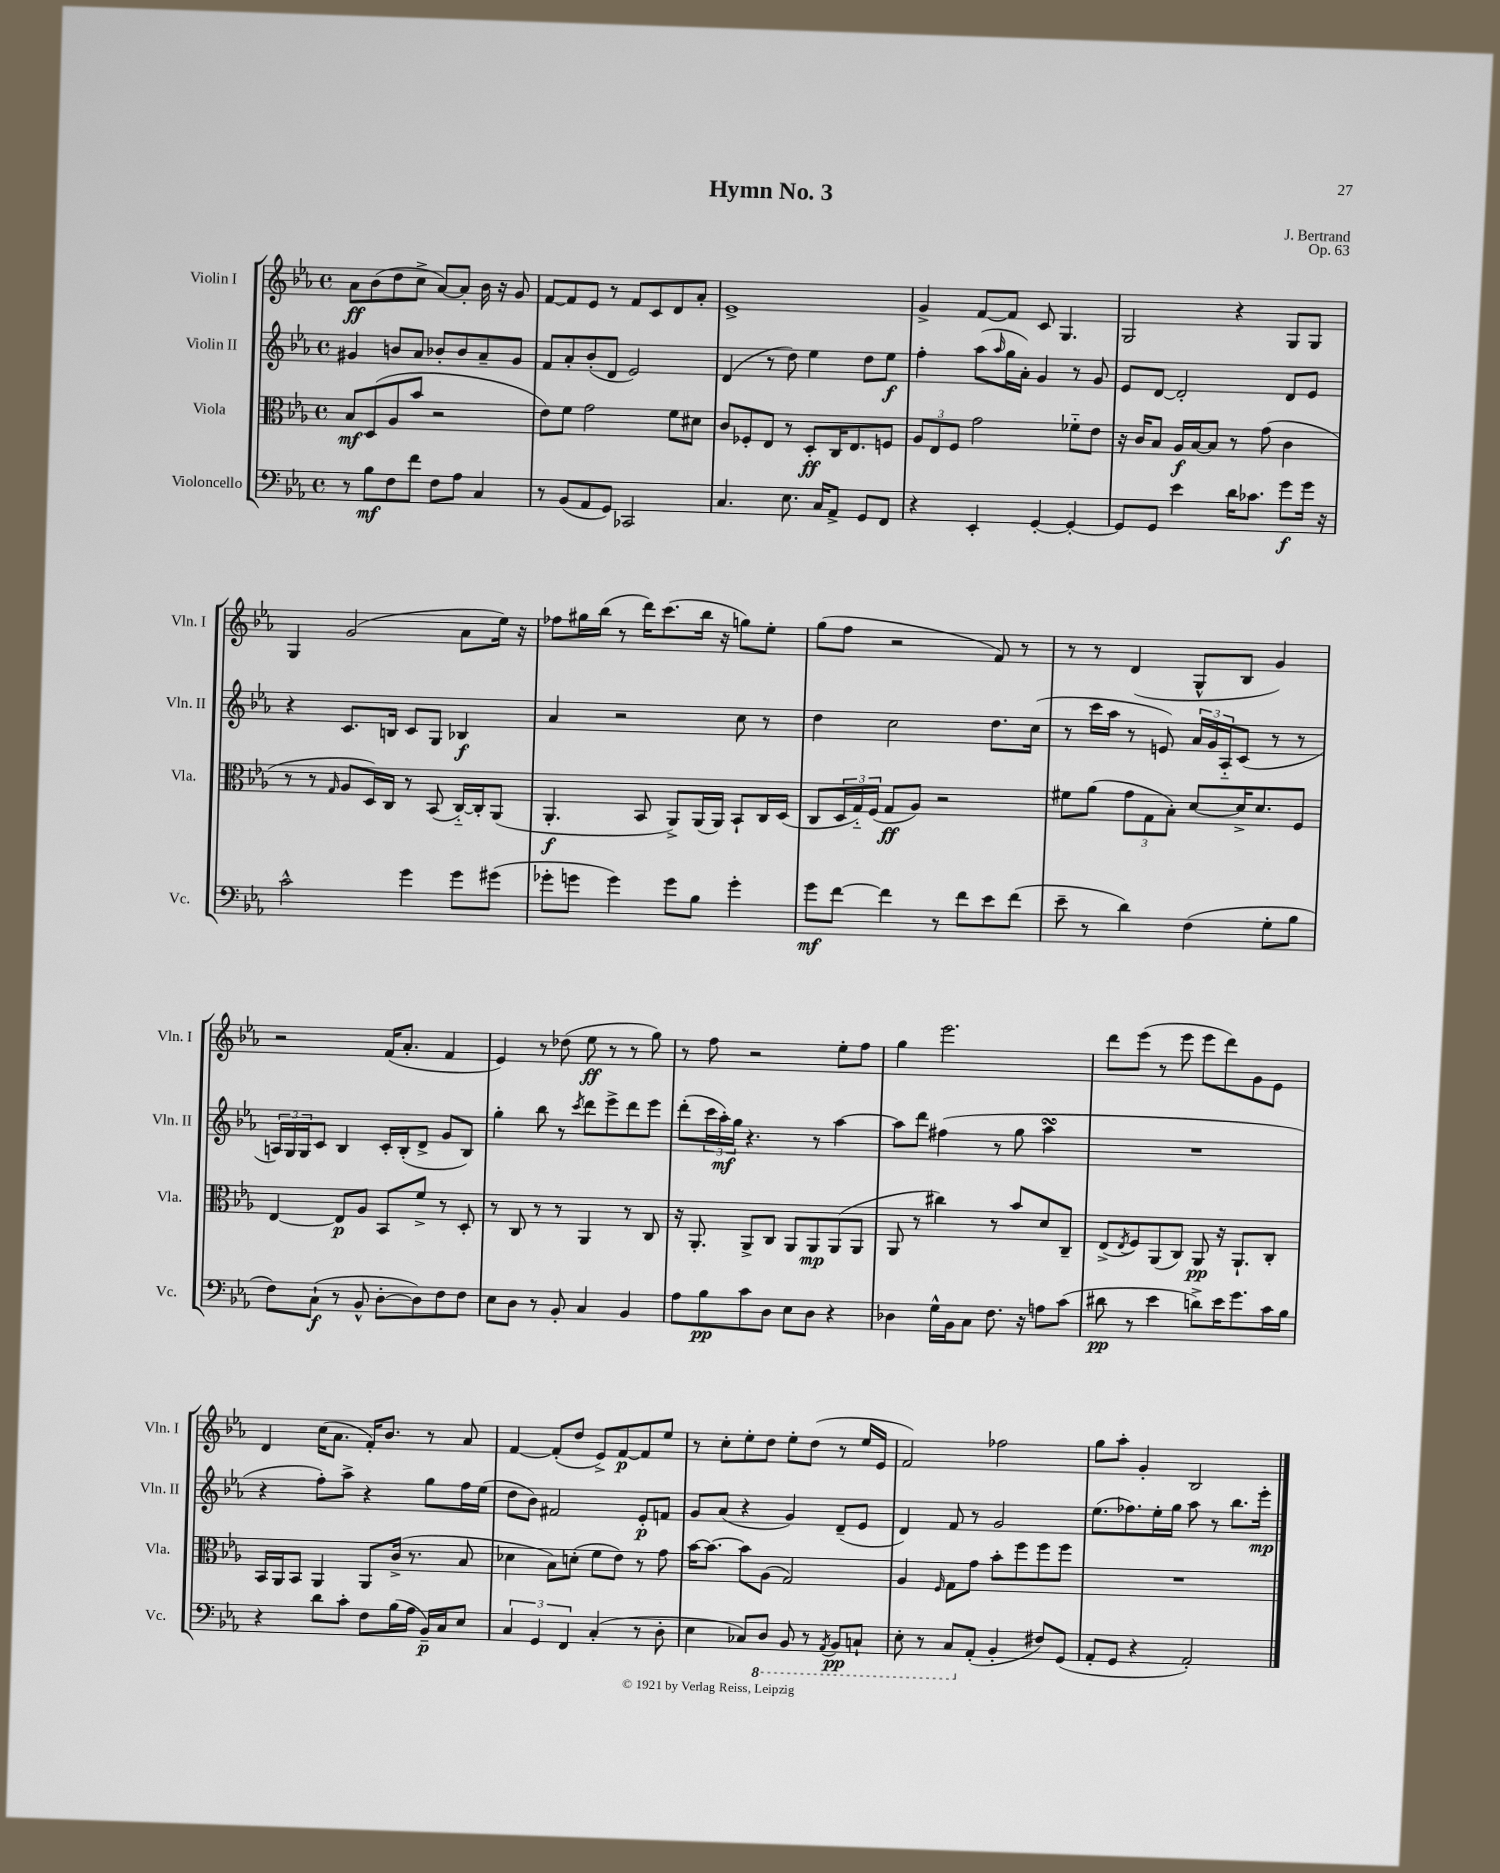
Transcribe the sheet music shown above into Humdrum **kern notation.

**kern	**dynam	**kern	**dynam	**kern	**dynam	**kern	**dynam
*part4	*part4	*part3	*part3	*part2	*part2	*part1	*part1
*staff4	*staff4	*staff3	*staff3	*staff2	*staff2	*staff1	*staff1
*I"Violoncello	*	*I"Viola	*	*I"Violin II	*	*I"Violin I	*
*I'Vc.	*	*I'Vla.	*	*I'Vln. II	*	*I'Vln. I	*
*clefF4	*	*clefC3	*	*clefG2	*	*clefG2	*
*k[b-e-a-]	*	*k[b-e-a-]	*	*k[b-e-a-]	*	*k[b-e-a-]	*
*M4/4	*	*M4/4	*	*M4/4	*	*M4/4	*
*met(c)	*	*met(c)	*	*met(c)	*	*met(c)	*
=1	=1	=1	=1	=1	=1	=1	=1
8r	.	8B-/L	mf	4g#X/	.	8a-\L	ff
8B-\L	mf	(8D/	.	.	.	(8b-\	.
8F\	.	8A-/	.	8bn/L	.	8dd\	.
8f\J	.	8b-/J	.	8a-/J	.	8cc^\J	.
8F\L	.	2r	.	8b-X'/L	.	[8a-/L)	.
8A-\J	.	.	.	8b-/	.	8a-'/J]	.
4C/	.	.	.	8a-~/	.	16b-\	.
.	.	.	.	.	.	16r	.
.	.	.	.	8g#/J	.	8g/	.
=2	=2	=2	=2	=2	=2	=2	=2
8r	.	8e-\L)	.	8f/L	.	[8f/L	.
(8BB-/L	.	8f\J	.	8a-'/	.	8f/]	.
8AA-/	.	2g\	.	(8b-'/	.	8e-/J	.
8GG/J)	.	.	.	8d/J	.	8r	.
2CC-X/	.	.	.	2e-/)	.	8f/L	.
.	.	.	.	.	.	8c/	.
.	.	8f\L	.	.	.	8d/	.
.	.	8d#X\J	.	.	.	8a-'/J	.
=3	=3	=3	=3	=3	=3	=3	=3
4.C/	.	8c/L	.	(4d/	.	1e-^	.
.	.	8F-X'/	.	.	.	.	.
.	.	8E-/J	.	8r	.	.	.
8.E-\	.	8r	.	8dd\)	.	.	.
.	.	8D'/L	ff	4ee-\	.	.	.
16C/KL	.	.	.	.	.	.	.
8AA-^/J	.	16C/K	.	.	.	.	.
.	.	8.E-/	.	.	.	.	.
8GG/L	.	.	.	8dd\L	.	.	.
8FF/J	.	8Fn/J	.	8ee-\J	f	.	.
=4	=4	=4	=4	=4	=4	=4	=4
4r	.	12A-/L	.	4ff'\	.	4g^/	.
.	.	12E-/	.	.	.	.	.
.	.	12F/J	.	.	.	.	.
4EE-'/	.	2g\	.	(8aa-\L	.	[8f/L	.
.	.	.	.	16qqaa-/	.	.	.
.	.	.	.	16gg\L	.	8f/J]	.
.	.	.	.	16a-'\JJ)	.	.	.
[4GG'/	.	.	.	4g/	.	8c/	.
.	.	.	.	.	.	4.G/	.
4GG'/_	.	8f-X\L	.	8r	.	.	.
.	.	8e-\J	.	8g/	.	.	.
=5	=5	=5	=5	=5	=5	=5	=5
8GG/L]	.	16r	.	8e-/L	.	2G/	.
.	.	16c/KL	.	.	.	.	.
8GG/J	.	8B-/J	.	[8d/J	.	.	.
4e-\	.	16A-/LL	f	2d'/]	.	.	.
.	.	[16B-/J	.	.	.	.	.
.	.	8B-/J]	.	.	.	.	.
16d\KL	.	8r	.	.	.	4r	.
8.c-X\J	.	.	.	.	.	.	.
.	.	(8g\	.	.	.	.	.
8g\L	f	4c\	.	8d/L	.	8G/L	.
16g\Jk	.	.	.	8e-/J	.	8G/J	.
16r	.	.	.	.	.	.	.
!!LO:LB:g=z
=6	=6	=6	=6	=6	=6	=6	=6
2c^^\	.	8r	.	4r	.	4G/	.
.	.	8r	.	.	.	.	.
.	.	16qqG/	.	.	.	.	.
.	.	8A-/L	.	8.c/L	.	(2g/	.
.	.	16D/L)	.	.	.	.	.
.	.	16C/JJ	.	16Bn/Jk	.	.	.
4g\	.	8r	.	8c/L	.	.	.
.	.	(8BB-/	.	8G/J	.	.	.
8g\L	.	[16C/LL)	.	4B-X/	f	8a-\L	.
.	.	16C'/J]	.	.	.	.	.
(8g#X\J	.	(8AA-/J	.	.	.	16ee-\Jk)	.
.	.	.	.	.	.	16r	.
=7	=7	=7	=7	=7	=7	=7	=7
8g-X'\L	.	4.AA-'/	f	4a-/	.	8ff-X\L	.
8gn\J	.	.	.	.	.	16gg#X\L	.
.	.	.	.	.	.	(16bb-\JJ	.
4g\)	.	.	.	2r	.	8r	.
.	.	8BB-/	.	.	.	16ddd\KL)	.
.	.	.	.	.	.	(8.ccc\	.
8g\L	.	8AA-^/L)	.	.	.	.	.
8B-\J	.	(16AA-/L	.	.	.	16bb-\Jk	.
.	.	16AA-/JJ)	.	.	.	16r	.
4g'\	.	8BB-`/L	.	8cc\	.	8ggn\L)	.
.	.	16C/L	.	8r	.	8ee-'\J	.
.	.	(16D/JJ	.	.	.	.	.
=8	=8	=8	=8	=8	=8	=8	=8
8g\L	mf	8C/L	.	4dd\	.	(8gg\L	.
[8f\J	.	24D/L	.	.	.	8ff\J	.
.	.	24G/)	.	.	.	.	.
.	.	(24F/JJ	.	.	.	.	.
4f\]	.	8G/L	ff	2cc\	.	2r	.
.	.	8A-/J)	.	.	.	.	.
8r	.	2r	.	.	.	.	.
8f\L	.	.	.	.	.	.	.
8e-\	.	.	.	8.dd\L	.	8f/)	.
(8f\J	.	.	.	.	.	8r	.
.	.	.	.	(16cc\Jk	.	.	.
=9	=9	=9	=9	=9	=9	=9	=9
8e-~\	.	8f#X\L	.	8r	.	8r	.
8r	.	(8a-\J	.	16ccc\LL	.	8r	.
.	.	.	.	16aa-\JJ	.	.	.
4d\)	.	12g\L	.	8r	.	(4d/	.
.	.	12G\	.	.	.	.	.
.	.	.	.	8en/)	.	.	.
.	.	12B-'\J)	.	.	.	.	.
(4F\	.	[8d/L	.	24a-/LL	.	8G^^/L	.
.	.	.	.	24g/	.	.	.
.	.	.	.	24A-/J	.	.	.
.	.	16d^/K]	.	(8c/J	.	8B-/J	.
.	.	8.d/	.	.	.	.	.
8G'\L	.	.	.	8r	.	4g/)	.
8B-\J	.	8F/J	.	8r	.	.	.
!!LO:LB:g=z
=10	=10	=10	=10	=10	=10	=10	=10
8F\L)	.	[4E-/	.	24An/LL)	.	2r	.
.	.	.	.	24G/	.	.	.
.	.	.	.	24G/J	.	.	.
(8C`\J	f	.	.	8c/J	.	.	.
8r	.	8E-/L]	p	4B-/	.	.	.
8BB-^^/	.	8A-/J	.	.	.	.	.
[8D'\L	.	8BB-/L	.	16c'/LL	.	(16f/KL	.
.	.	.	.	(16B-'/J	.	8.a-'/J	.
8D\])	.	8f^/J	.	8d^/J	.	.	.
8F\	.	8r	.	8g/L	.	4f/	.
8F\J	.	8D'/	.	8B-/J)	.	.	.
=11	=11	=11	=11	=11	=11	=11	=11
8E-\L	.	8r	.	4gg'\	.	4e-/)	.
8D\J	.	8C/	.	.	.	.	.
8r	.	8r	.	8bb-\	.	8r	.
8BB-'/	.	8r	.	8r	.	(8dd-X\	.
.	.	.	.	8qccc/	.	.	.
4C/	.	4AA-/	.	8ddd\L	.	8ee-\	ff
.	.	.	.	8eee-^\	.	8r	.
4BB-/	.	8r	.	8ddd\	.	8r	.
.	.	8C/	.	8eee-\J	.	8gg\)	.
=12	=12	=12	=12	=12	=12	=12	=12
8A-\L	.	16r	.	(8ddd'\L	.	8r	.
.	.	8.AA-'/	.	.	.	.	.
8B-\	pp	.	.	24ccc\L	.	8ff\	.
.	.	.	.	24aa-'\)	mf	.	.
.	.	.	.	24gg\JJ	.	.	.
8c\	.	8AA-^/L	.	4.r	.	2r	.
8D\J	.	8C/J	.	.	.	.	.
8E-\L	.	8AA-/L	.	.	.	.	.
8D\J	.	8AA-/	mp	8r	.	.	.
4r	.	(8AA-/	.	[4aa-\	.	8ee-'\L	.
.	.	8AA-/J	.	.	.	8ff\J	.
=13	=13	=13	=13	=13	=13	=13	=13
4D-X\	.	8AA-/	.	8aa-\L]	.	4gg\	.
.	.	8r	.	8ddd\J	.	.	.
16G^^\LL	.	4cc#X\)	.	(4ff#X\	.	2.eee-\	.
16BB-\J	.	.	.	.	.	.	.
8C\J	.	.	.	.	.	.	.
8.F\	.	8r	.	8r	.	.	.
.	.	8b-/L	.	8gg\	.	.	.
16r	.	.	.	.	.	.	.
8An\L	.	8d/	.	4aa-sSSs\	.	.	.
(8c\J	.	8C~/J	.	.	.	.	.
=14	=14	=14	=14	=14	=14	=14	=14
8d#X\	pp	(8E-^/L	.	1r	.	8ddd\L	.
.	.	8qE-/	.	.	.	.	.
8r	.	8F/)	.	.	.	(8eee-\J	.
4e-\	.	(8AA-/	.	.	.	8r	.
.	.	8C/J)	.	.	.	8eee-\	.
8dn^\L)	.	8AA-/	pp	.	.	8eee-\L	.
16e-\K	.	16r	.	.	.	8ddd\)	.
8.g\	.	8.AA-`/L	.	.	.	.	.
.	.	.	.	.	.	8g\	.
16c\L	.	8C'/J	.	.	.	8e-\J	.
16B-\JJ	.	.	.	.	.	.	.
!!LO:LB:g=z
=15	=15	=15	=15	=15	=15	=15	=15
4r	.	16BB-/LL	.	4r	.	4d/	.
.	.	16AA-/J	.	.	.	.	.
.	.	8BB-/J	.	.	.	.	.
8d\L	.	4AA-/	.	8ff'\L)	.	(16cc\KL	.
.	.	.	.	.	.	8.a-\J	.
8c'\J	.	.	.	8aa-^\J	.	.	.
8F\L	.	8AA-/L	.	4r	.	16f'/KL)	.
.	.	.	.	.	.	8.b-/J	.
(16B-\L	.	(16c^/Jk	.	.	.	.	.
16A-\JJ	.	8.r	.	.	.	.	.
16BB-~/LL)	p	.	.	8gg\L	.	8r	.
16C/J	.	.	.	.	.	.	.
8E-/J	.	8B-/	.	16ff\L	.	8a-/	.
.	.	.	.	(16ee-\JJ	.	.	.
=16	=16	=16	=16	=16	=16	=16	=16
6C/	.	4d-X\	.	8dd\L	.	[4f/	.
.	.	.	.	8b-\J)	.	.	.
6GG/	.	.	.	.	.	.	.
.	.	8B-\L)	.	2f#X/	.	(8f'/L]	.
6FF/	.	.	.	.	.	.	.
.	.	(8dn'\J	.	.	.	8dd/J	.
(4C'/	.	8f\L	.	.	.	8e-^/L)	.
.	.	8e-\J)	.	.	.	[8f/	p
8r	.	8r	.	8e-'/L	p	8f/]	.
8D'\	.	8g\	.	8fn/J	.	8ee-/J	.
=17	=17	=17	=17	=17	=17	=17	=17
4E-\	.	[16b-\KL	.	8g/L	.	8r	.
.	.	8.b-\J_	.	.	.	.	.
.	.	.	.	(8a-/J	.	8cc'\L	.
8C-X/L)	.	8b-\L]	.	4r	.	8ee-'\	.
*8ba	*	*	*	*	*	*	*
8DD/J	.	(8A-\J	.	.	.	8dd\J	.
8BBB-/	.	2G/)	.	4g/)	.	8ee-'\L	.
8r	.	.	.	.	.	(8dd\J	.
8qAAA-/	.	.	.	.	.	.	.
8BBB-/L	pp	.	.	(8d~/L	.	8r	.
8CCn`/J	.	.	.	8e-/J	.	16ee-/LL	.
.	.	.	.	.	.	16e-/JJ	.
=18	=18	=18	=18	=18	=18	=18	=18
8EE-'\	.	4A-/	.	4d/)	.	2f/)	.
8r	.	.	.	.	.	.	.
.	.	16qqF/	.	.	.	.	.
8CC/L	.	8G\L	.	8f/	.	.	.
*X8ba	*	*	*	*	*	*	*
(8AA-'/J	.	8g\J	.	8r	.	.	.
4BB-'/	.	8b-'\L	.	2g/	.	2ff-X\	.
.	.	8ff\	.	.	.	.	.
8F#X/L)	.	8ff\	.	.	.	.	.
(8GG/J	.	8ff\J	.	.	.	.	.
=19	=19	=19	=19	=19	=19	=19	=19
8AA-'/L	.	1r	.	(8.ee-\L	.	8gg\L	.
8GG/J	.	.	.	.	.	8aa-'\J	.
.	.	.	.	8.ff-X\)	.	.	.
4r	.	.	.	.	.	4g'/	.
.	.	.	.	16ee-'\L	.	.	.
.	.	.	.	16gg\JJ	.	.	.
2AA-'/)	.	.	.	8aa-\	.	2B-/	.
.	.	.	.	8r	.	.	.
.	.	.	.	8.bb-\L	.	.	.
.	.	.	.	16eee-'\Jk	mp	.	.
==	==	==	==	==	==	==	==
*-	*-	*-	*-	*-	*-	*-	*-
